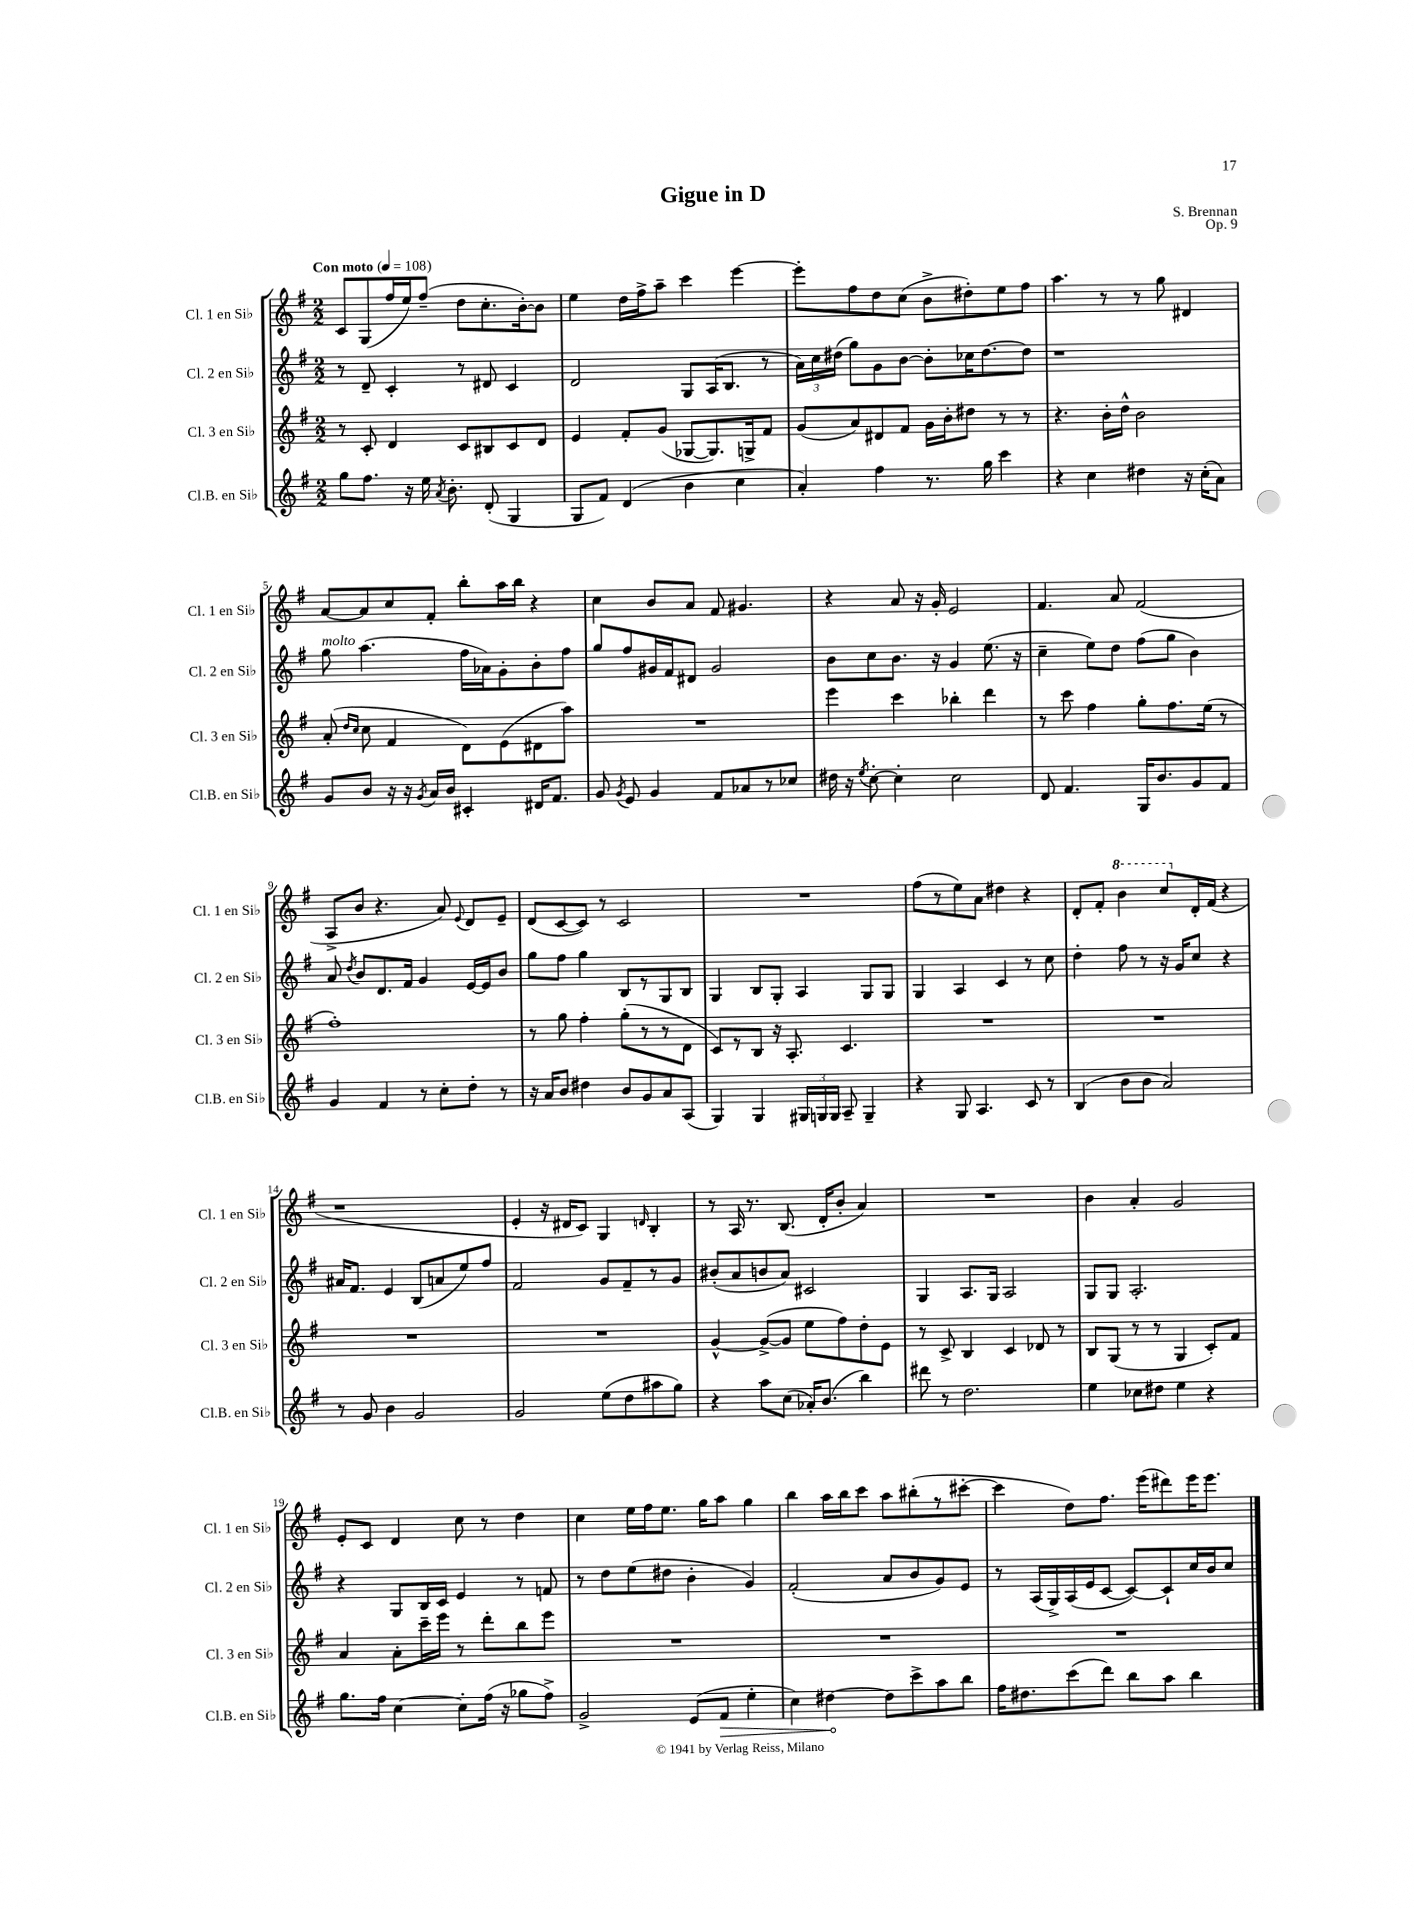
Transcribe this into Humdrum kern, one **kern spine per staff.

**kern	**kern	**kern	**kern
*staff4	*staff3	*staff2	*staff1
*clefG2	*clefG2	*clefG2	*clefG2
*k[f#]	*k[f#]	*k[f#]	*k[f#]
*M2/2	*M2/2	*M2/2	*M2/2
*MM108	*MM108	*MM108	*MM108
8gg\L	8r	8r	8c/L
8.ff#\J	8c'/	8d~/	(8G/
.	4d/	4c'/	16ff#/L
16r	.	.	16ee/J)
16ee\	.	.	(8ff#~/J
8qa/	.	.	.
8.b'\	.	.	.
.	8c/L	8r	8dd\L
(8d'/	8B#/	8d#/	8.cc'\
4G/	8c/	4c/	.
.	.	.	[16b'\k)
.	8d/J	.	8b\]J
=	=	=	=
8G/L	4e/	2d/	4ee\
8f#/J)	.	.	.
(4d/	8f#'/L	.	16dd\LL
.	.	.	16ff#^\J
.	(8g/J	.	8aa~\J
4b\	[8G-/L	8G/L	4ccc\
.	8.G-/])	(16A/K	.
.	.	8.B/J	.
4cc\	.	.	[4eee\
.	16G^/k	.	.
.	8f#/J	8r	.
=	=	=	=
4a'/)	(8g/L	24a\LL)	8eee'\]L
.	.	24cc\	.
.	.	(24dd#\JJ	.
.	8a/)	8gg\L)	8ff#\
4ff#\	8d#/	8g\	8dd\
.	8f#/J	[8b\J	(8cc\J
8.r	16g\LL	8b'\]L	8b^\L
.	16b'\J	.	.
.	8dd#\J	16cc-\K	8dd#'\)
16gg\	.	[8.dd#\	.
4ccc\	8r	.	8ee\
.	8r	8dd#\]J	8ff#\J
=	=	=	=
4r	4.r	1r	4.aa\
4cc\	.	.	.
.	16b'\LL	.	8r
.	16dd^^\JJ	.	.
4dd#\	2b\	.	8r
.	.	.	8gg\
16r	.	.	4d#/
(16cc'\LK	.	.	.
8a\J)	.	.	.
=	=	=	=
8g/L	(8a'/	8gg\	[8a/L
.	16qqdd/LL	.	.
.	16qqcc/JJ	.	.
8b/J	8cc\	(4.aa\	8a/]
16r	4f#/	.	8cc/
16r	.	.	.
8qg/	.	.	.
16a/LL	.	.	8f#'/J
16b/JJ	.	.	.
4c#'/	8d\L)	16ff#\LL	8bb'\L
.	.	16a-\J)	.
.	(8e\	8g'\	16aa\L
.	.	.	16bb\JJ
16d#/LK	8d#\	8b'\	4r
8.f#/J	.	.	.
.	8aa\J)	8ff#\J	.
=	=	=	=
8g/	1r	8gg/L	4cc\
8qg/	.	.	.
8e/	.	8ff#/	.
4g/	.	16g#/L	8b/L
.	.	16f#/J	.
.	.	8d#/J	8a/J
8f#/L	.	2g#/	8f#/
8a-/	.	.	4.g#/
8r	.	.	.
8cc-/J	.	.	.
=	=	=	=
16dd#\	4eee\	8b\L	4r
16r	.	.	.
8qee/	.	.	.
[8cc'\	.	8cc\	.
4cc'\]	4ccc\	8.b\J	8a/
.	.	.	16r
.	.	16r	16g'/
2cc\	4bb-'\	4g/	2e/
.	4ddd\	(8.ee\	.
.	.	16r	.
=	=	=	=
8d/	8r	4cc~\	4.f#/
4.f#/	8ccc\	.	.
.	4ff#\	8ee\L)	.
.	.	8dd\J	8a/
16G/LK	8gg'\L	(8ff#\L	(2f#/
8.b/	.	.	.
.	8.ff#\	8gg\J	.
8g/	.	4b\)	.
.	(16ee\Jk	.	.
8f#/J	8r	.	.
=	=	=	=
4g/	1ff#')	8a/	8A^/L
.	.	8qdd/	.
.	.	8b/L	8b/J
4f#/	.	8.d/	4.r
.	.	16f#/Jk	.
8r	.	4g/	.
8cc'\L	.	.	8a/)
.	.	.	8qqe/
8dd'\J	.	[16e/LL	8d/L
.	.	16e/]J	.
8r	.	8b/J	8e~/J
=	=	=	=
16r	8r	8gg\L	(8d/L
16a/LK	.	.	.
8b/J	8gg\	8ff#\J	[8c/
4dd#\	4ff#'\	4gg\	8c/]J)
.	.	.	8r
8b/L	(8gg'\L	8B/L	2c/
8g/	8r	8r	.
8a/	8r	8G/	.
(8A/J	8d\J	8B/J	.
=	=	=	=
4G/)	8c/L)	4G/	1r
.	8r	.	.
4G/	8B/J	8B/L	.
.	16r	8G'/J	.
.	8.A'/	.	.
24G#/LL	.	4A/	.
24G/	.	.	.
24G/JJ	.	.	.
8A~/	4.c/	.	.
4G~/	.	8G/L	.
.	.	8G/J	.
=	=	=	=
4r	1r	4G/	(8ff#\L
.	.	.	8r
8G/	.	4A/	8ee\)
4.A/	.	.	8a\J
.	.	4c/	4dd#\
8c/	.	8r	4r
8r	.	8cc\	.
=	=	=	=
(4B/	1r	4dd'\	8d'/L
.	.	.	8f#'/J
8b\L	.	8ff#\	4bb\
8b\J	.	8r	.
2a/)	.	16r	8ccc/L
.	.	16g/LK	.
.	.	8cc/J	16d'/L
.	.	.	(16f#/JJ
.	.	4r	4r
=	=	=	=
8r	1r	16a#/LK	1r
.	.	8.f#/J	.
8g/	.	.	.
4b\	.	4e/	.
2g/	.	(8B/L	.
.	.	8a/	.
.	.	8ee/)	.
.	.	8ff#/J	.
=	=	=	=
2g/	1r	2f#/	4e'/
.	.	.	16r
.	.	.	16d#/LK
.	.	.	8c/J)
(8ee\L	.	8g/L	4G/
8dd\	.	8f#~/	.
.	.	.	16qqd/
8aa#\	.	8r	4B'/
8gg\J)	.	8g/J	.
=	=	=	=
4r	[4g^^/	(8b#'/L	8r
.	.	8a/	16A/
.	.	.	8.r
8aa\L	(8g^/_L	8b/	.
(8cc\J	8g/]J	8a/J)	(8.B/
16a-'/LK)	8ee\L	2c#/	.
(8.b/J	.	.	16d'/LK
.	8ff#\)	.	8b'/J
4bb\)	8dd'\	.	4a/)
.	8e\J	.	.
=	=	=	=
8ddd#\	8r	4G/	1r
8r	8c^/	.	.
2.dd\	4B/	8.A/L	.
.	.	16G/Jk	.
.	4c/	2A/	.
.	8d-/	.	.
.	8r	.	.
=	=	=	=
4ee\	8B/L	8G/L	4b\
.	(8G/J	8G/J	.
8cc-\L	8r	2.A'/	4a'/
8dd#\J	8r	.	.
4ee\	4G/	.	2g/
4r	8c'/L)	.	.
.	8f#/J	.	.
=	=	=	=
8.gg\L	4a/	4r	8e'/L
.	.	.	8c/J
16ff#\Jk	.	.	.
[4cc\	8a'\L	8G/L	4d/
.	16ccc~\L	16B/L	.
.	16eee\JJ	16c/JJ	.
8cc'\]L	8r	4e/	8cc\
(16ff#\Jk	8ddd'\L	.	8r
16r	.	.	.
8gg-\L	8bb\	8r	4dd\
8ff#^\J)	8eee\J	8f/	.
=	=	=	=
2g^/	1r	8r	4cc\
.	.	8dd\L	.
.	.	(8ee\	16ee\LL
.	.	.	16ff#\J
.	.	8dd#\J	8.ee\J
(8e/L	.	4b'\	.
.	.	.	16gg\LK
8f#/J	.	.	8aa\J
4ee'\	.	4g/)	4gg\
=	=	=	=
4cc\)	1r	(2f#'/	4bb\
[4dd#\	.	.	16aa\LL
.	.	.	16bb\J
.	.	.	8ccc\J
8dd#\]L	.	8a/L	8aa\L
8ccc^\	.	8b/	(8bb#'\
8aa\	.	8g/)	8r
8bb\J	.	8e/J	[8ccc#'\J
=	=	=	=
16ff#\LK	1r	8r	4ccc#\]
8.dd#\	.	.	.
.	.	(16A/LL	.
.	.	16G^/)	.
(8ccc\	.	(16A/	8dd\L)
.	.	16e/J	.
8ddd\J)	.	[8c/J	8.ff#\J
8bb\L	.	8c/_L)	.
.	.	.	(16eee\LK
8aa\J	.	8c`/]	8ddd#\)
4bb\	.	16cc/L	16eee\K
.	.	16b/J	8.eee\J
.	.	8cc/J	.
==	==	==	==
*-	*-	*-	*-
